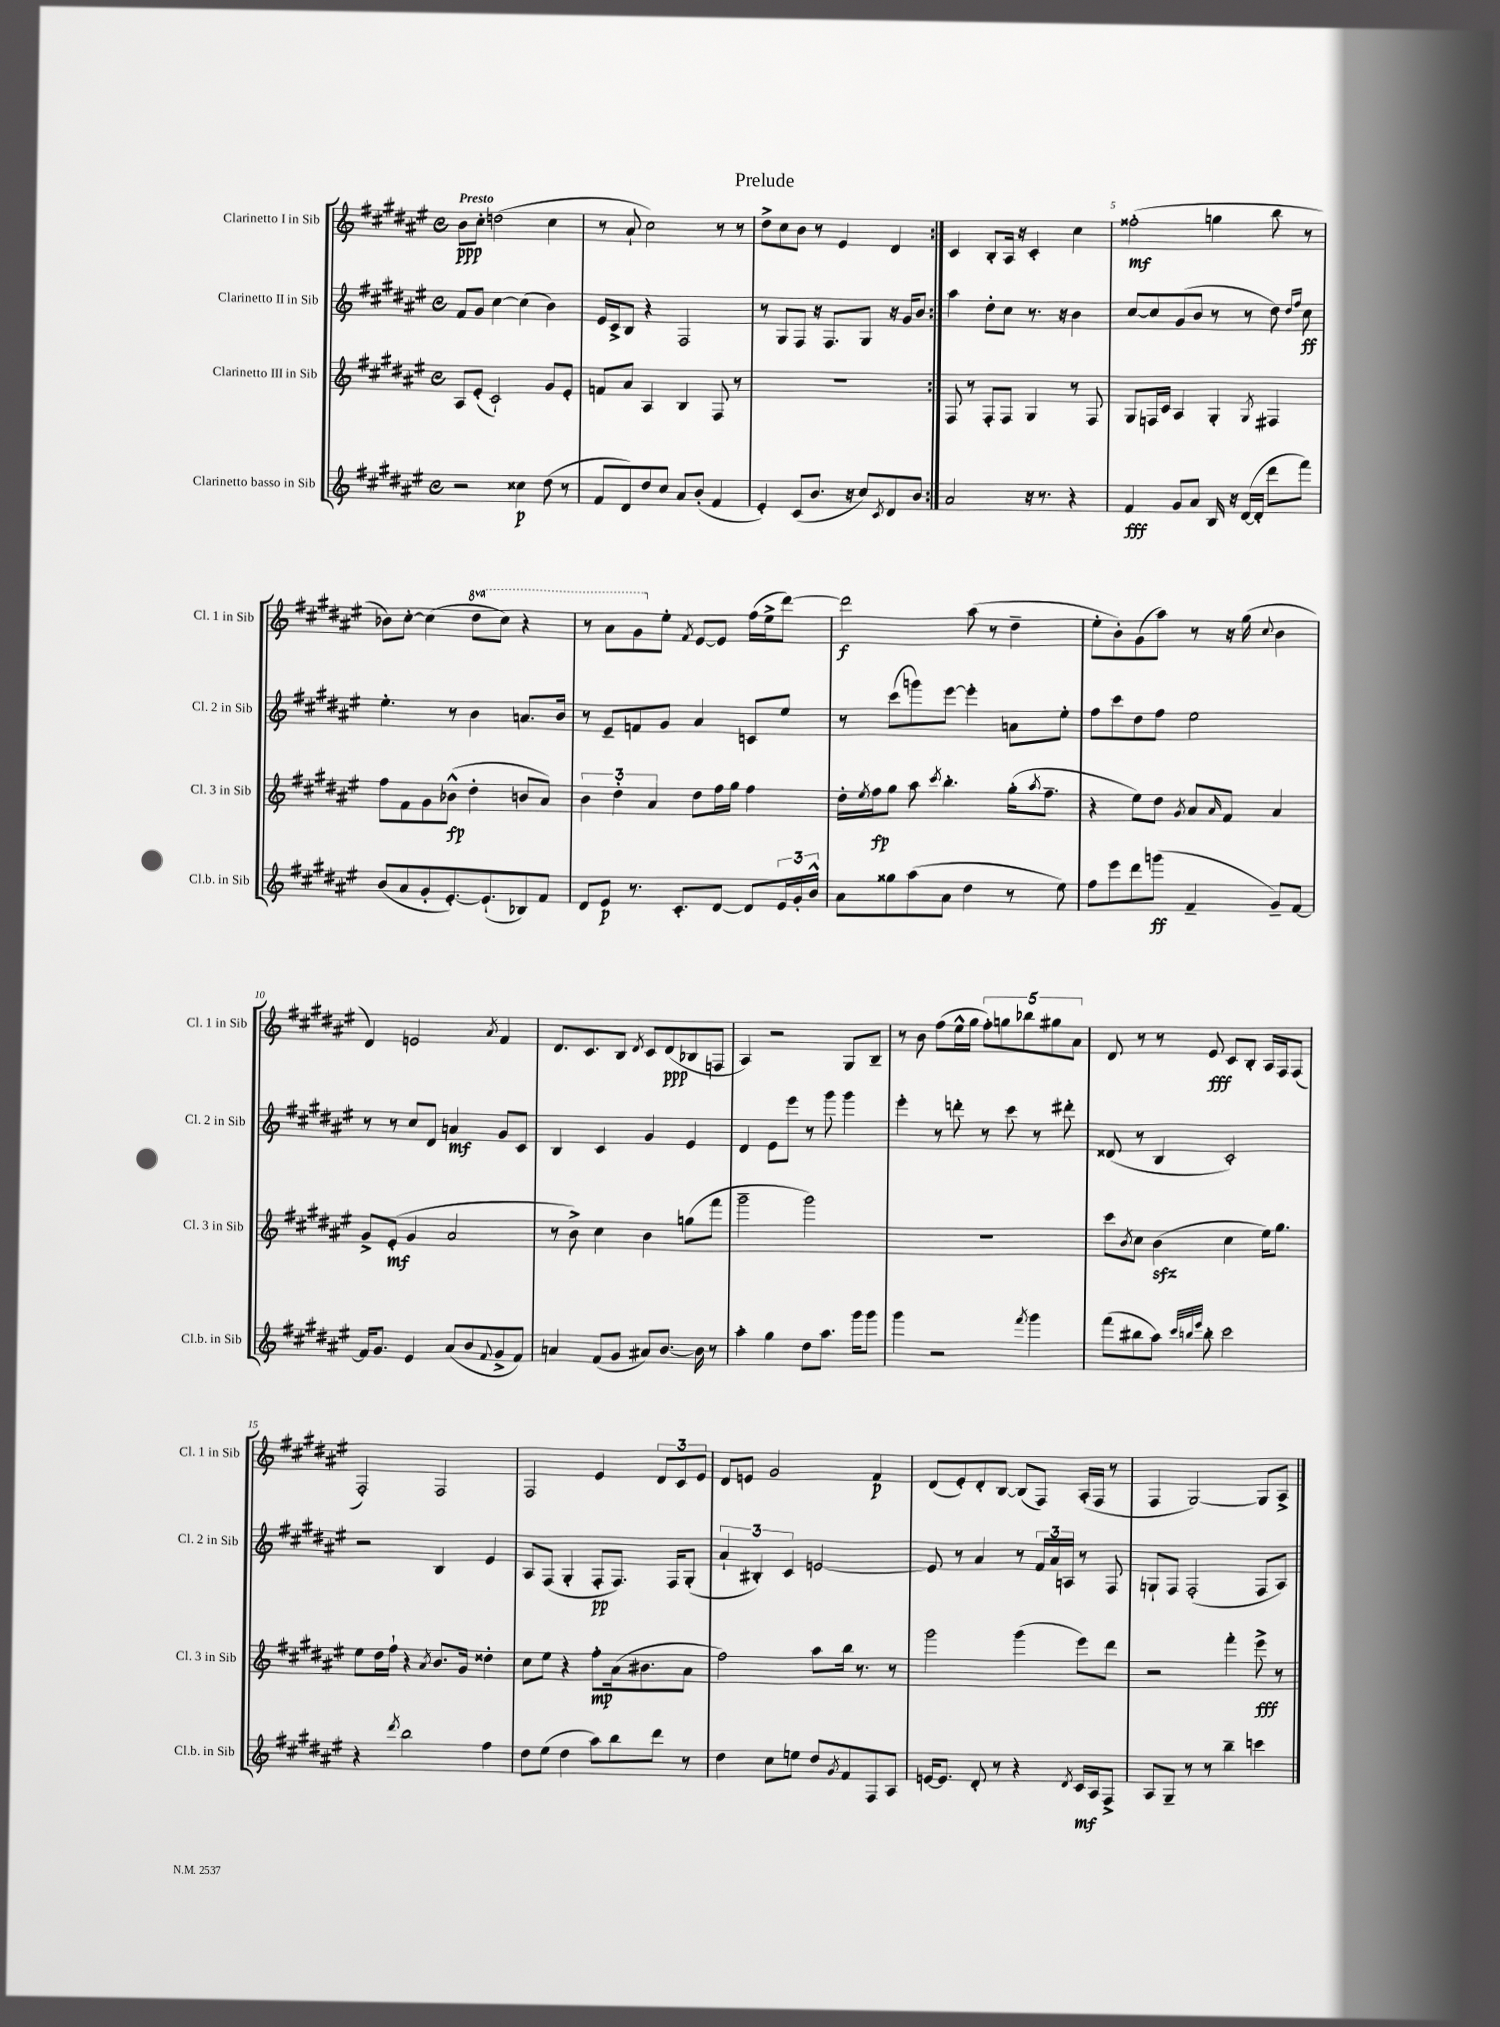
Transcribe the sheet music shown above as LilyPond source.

\header { title = "Prelude" }
<<
\new StaffGroup <<
\new Staff = "s0" \with { instrumentName = "Clarinetto I in Sib" shortInstrumentName = "Cl. 1 in Sib" } {
    \clef treble \key fis \major \defaultTimeSignature \time 4/4 \set Staff.ottavationMarkups = #ottavation-simple-ordinals \tempo "Presto"
    \repeat volta 2 { b'8\ppp cis''8-. d''2( cis''4 |
    r8 ais'8-! cis''2) r8 r8 |
    dis''8-> cis''8 b'8 r8 eis'4 dis'4 | }
    cis'4 b8-. ais16 r16 cis'4-. cis''4 |
    fisis''2-.\mf( g''4 b''8 r8 |
    bes'8) cis''8~-. cis''4( \ottava #1 dis'''8 cis'''8) r4 |
    r8 ais''8 gis''8 \ottava #0 eis''8-. \acciaccatura { fis'8 } eis'8~ eis'8 fis''16( eis''16-> dis'''8~) |
    dis'''2\f ais''8( r8 dis''4-- |
    eis''8-. b'8-.) gis'8( ais''8) r8 r16 gis''16( \appoggiatura { cis''8 } b'4 |
    dis'4) e'2 \acciaccatura { ais'8 } fis'4 |
    dis'8. cis'8. b8 \acciaccatura { dis'8 } cis'8 dis'8\ppp( bes8 f8 |
    ais4) r2 gis8 b8-- |
    r8 b'8 fis''8( eis''16-^ gis''16 \tuplet 5/4 { fis''8-.) g''8 bes''8 gis''8 ais'8 } |
    dis'8 r8 r8 eis'8\fff cis'8 b8-. ais16 fis16 fis8( |
    fis2-.) fis2 |
    fis2 eis'4 \tuplet 3/2 { dis'8 cis'8 eis'8 } |
    dis'8 e'8 gis'2 fis'4\p |
    dis'8( eis'8-.) dis'8-. b8~ b8( fis8) ais16-.( fis16 r8 |
    fis4 gis2~) gis8 ais8-> \bar "|." |
}
\new Staff = "s1" \with { instrumentName = "Clarinetto II in Sib" shortInstrumentName = "Cl. 2 in Sib" } {
    \clef treble \key fis \major \defaultTimeSignature \time 4/4
    \repeat volta 2 { fis'8 gis'8 cis''4~ cis''4( b'4) |
    eis'16 cis'16-> b8 r4 fis2 |
    r8 gis8 fis8 r16 fis8. gis8 r16 gis'16 b'8 | }
    ais''4 dis''8-. cis''8 r8. r16 b'4 |
    cis''8~ cis''8 gis'8( b'8 r8 r8 dis''8) \grace { dis''16 fis''16 } cis''8\ff |
    eis''4.-. r8 b'4 a'8. b'16 |
    r8 eis'8-- f'8 gis'8 ais'4 c'8 eis''8 |
    r8 cis'''8( g'''8) eis'''8~ eis'''4-. a'8 eis''8-. |
    fis''8 cis'''8 dis''8 fis''8 eis''2 |
    r8 r8 cis''8 dis'8 a'4\mf gis'8 cis'8 |
    b4 cis'4 gis'4 eis'4 |
    dis'4 eis'8 eis'''8 r8 gis'''8 gis'''4 |
    eis'''4-. r8 d'''8-. r8 cis'''8 r8 dis'''8-. |
    disis'8( r8 b4 cis'2-.) |
    r2 b4 eis'4 |
    ais8 fis8( gis4-. fis8-.\pp fis8.) fis16 gis8-.( |
    \tuplet 3/2 { ais'4-! bis4-.) cis'4 } e'2~ |
    e'8 r8 ais'4 r8 \tuplet 3/2 { fis'16 ais'16 a16 } r8 fis8 |
    g8-! fis8 fis2-.( fis8 ais8) \bar "|." |
}
\new Staff = "s2" \with { instrumentName = "Clarinetto III in Sib" shortInstrumentName = "Cl. 3 in Sib" } {
    \clef treble \key fis \major \defaultTimeSignature \time 4/4
    \repeat volta 2 { ais8 eis'8-.( cis'2-!) gis'8 eis'8-. |
    f'8 ais'8 ais4 b4 fis8 r8 |
    R1 | }
    fis8 r8 fis8-. fis8 gis4 r8 fis8 |
    gis8 f16 cis'16 ais4 gis4-. \acciaccatura { gis8 } fis4 |
    fis''8 fis'8 gis'8 bes'8-^\fp( dis''4-. b'8 ais'8) |
    \tuplet 3/2 { b'4 dis''4-. ais'4 } dis''8 fis''16 gis''16 fis''4 |
    dis''16-. \acciaccatura { eis''8 } fis''16\fp gis''8 ais''8 \acciaccatura { cis'''8 } b''4.-. gis''16-.( \acciaccatura { ais''8 } fis''8.-- |
    r4 eis''8) dis''8 \acciaccatura { gis'8 } ais'8 \grace { ais'16 } fis'8 ais'4 |
    gis'8-> eis'8-.\mf( gis'4 ais'2 |
    r8 b'8->) cis''4 b'4 g''8( fis'''8 |
    gis'''2-- gis'''2) |
    R1 |
    cis'''8 \acciaccatura { b'8 } cis''8 b'4\sfz( cis''4 eis''16) gis''8. |
    eis''8 dis''16 fis''16-! r4 \acciaccatura { ais'8 } b'8. gis'16 disis''4-. |
    cis''8 eis''8 r4 fis''8-.\mp ais'16( bis'8. ais'8 |
    fis''2) ais''8 b''16 r8. r8 |
    gis'''2 gis'''4( eis'''8) dis'''8 |
    r2 fis'''4-. eis'''8->\fff r8 \bar "|." |
}
\new Staff = "s3" \with { instrumentName = "Clarinetto basso in Sib" shortInstrumentName = "Cl.b. in Sib" } {
    \clef treble \key fis \major \defaultTimeSignature \time 4/4
    \repeat volta 2 { r2 cisis''4\p dis''8( r8 |
    fis'8 dis'8) dis''8 cis''8 ais'8 b'8-.( fis'4 |
    eis'4-.) cis'8( b'8. r16 cis''8) \acciaccatura { cis'8 } dis'8 b'8 | }
    ais'2 r16 r8. r4 |
    fis'4\fff gis'8 ais'8 b16 r16 dis'16~( dis'16-. dis'''8 fis'''8) |
    b'8( ais'8 gis'8-. eis'8.~-.) eis'8.-!( bes8) fis'8 |
    dis'8 eis'8\p r8. cis'8.-. dis'8~ dis'8 \tuplet 3/2 { eis'16 gis'16-. b'16-^ } |
    ais'8 gisis''8 ais''8( ais'8 dis''4 r8 eis''8) |
    fis''8 eis'''8 dis'''8 g'''8\ff( fis'4-- gis'8--) fis'8~ |
    fis'16 gis'8. eis'4 ais'8( b'8 \appoggiatura { fis'8 } gis'8-> fis'8) |
    a'4 fis'8( gis'8 ais'8) b'8.~ b'16 r8 |
    ais''4-. gis''4 dis''8 ais''8. gis'''16 gis'''8 |
    gis'''4 r2 \acciaccatura { fis'''8 } gis'''4 |
    fis'''8( bis''8 ais''8) \grace { cis'''32 b''32 eis'''32 } b''8-. cis'''2 |
    r4 \acciaccatura { dis'''8 } b''2 fis''4 |
    dis''8 eis''8( dis''4 ais''8) b''8 dis'''8 r8 |
    dis''4 cis''8 e''8 dis''8 \acciaccatura { gis'8 } fis'8 fis8 ais8 |
    e'16~ e'8. dis'8-. r8 r4 \acciaccatura { dis'8 } cis'16\mf ais16 fis8-> |
    ais8 gis8-- r8 r8 b''4-- c'''4 \bar "|." |
}
>>
>>
\layout { \context { \Score \override BarNumber.break-visibility = ##(#f #t #t) barNumberVisibility = #(every-nth-bar-number-visible 5) } }
